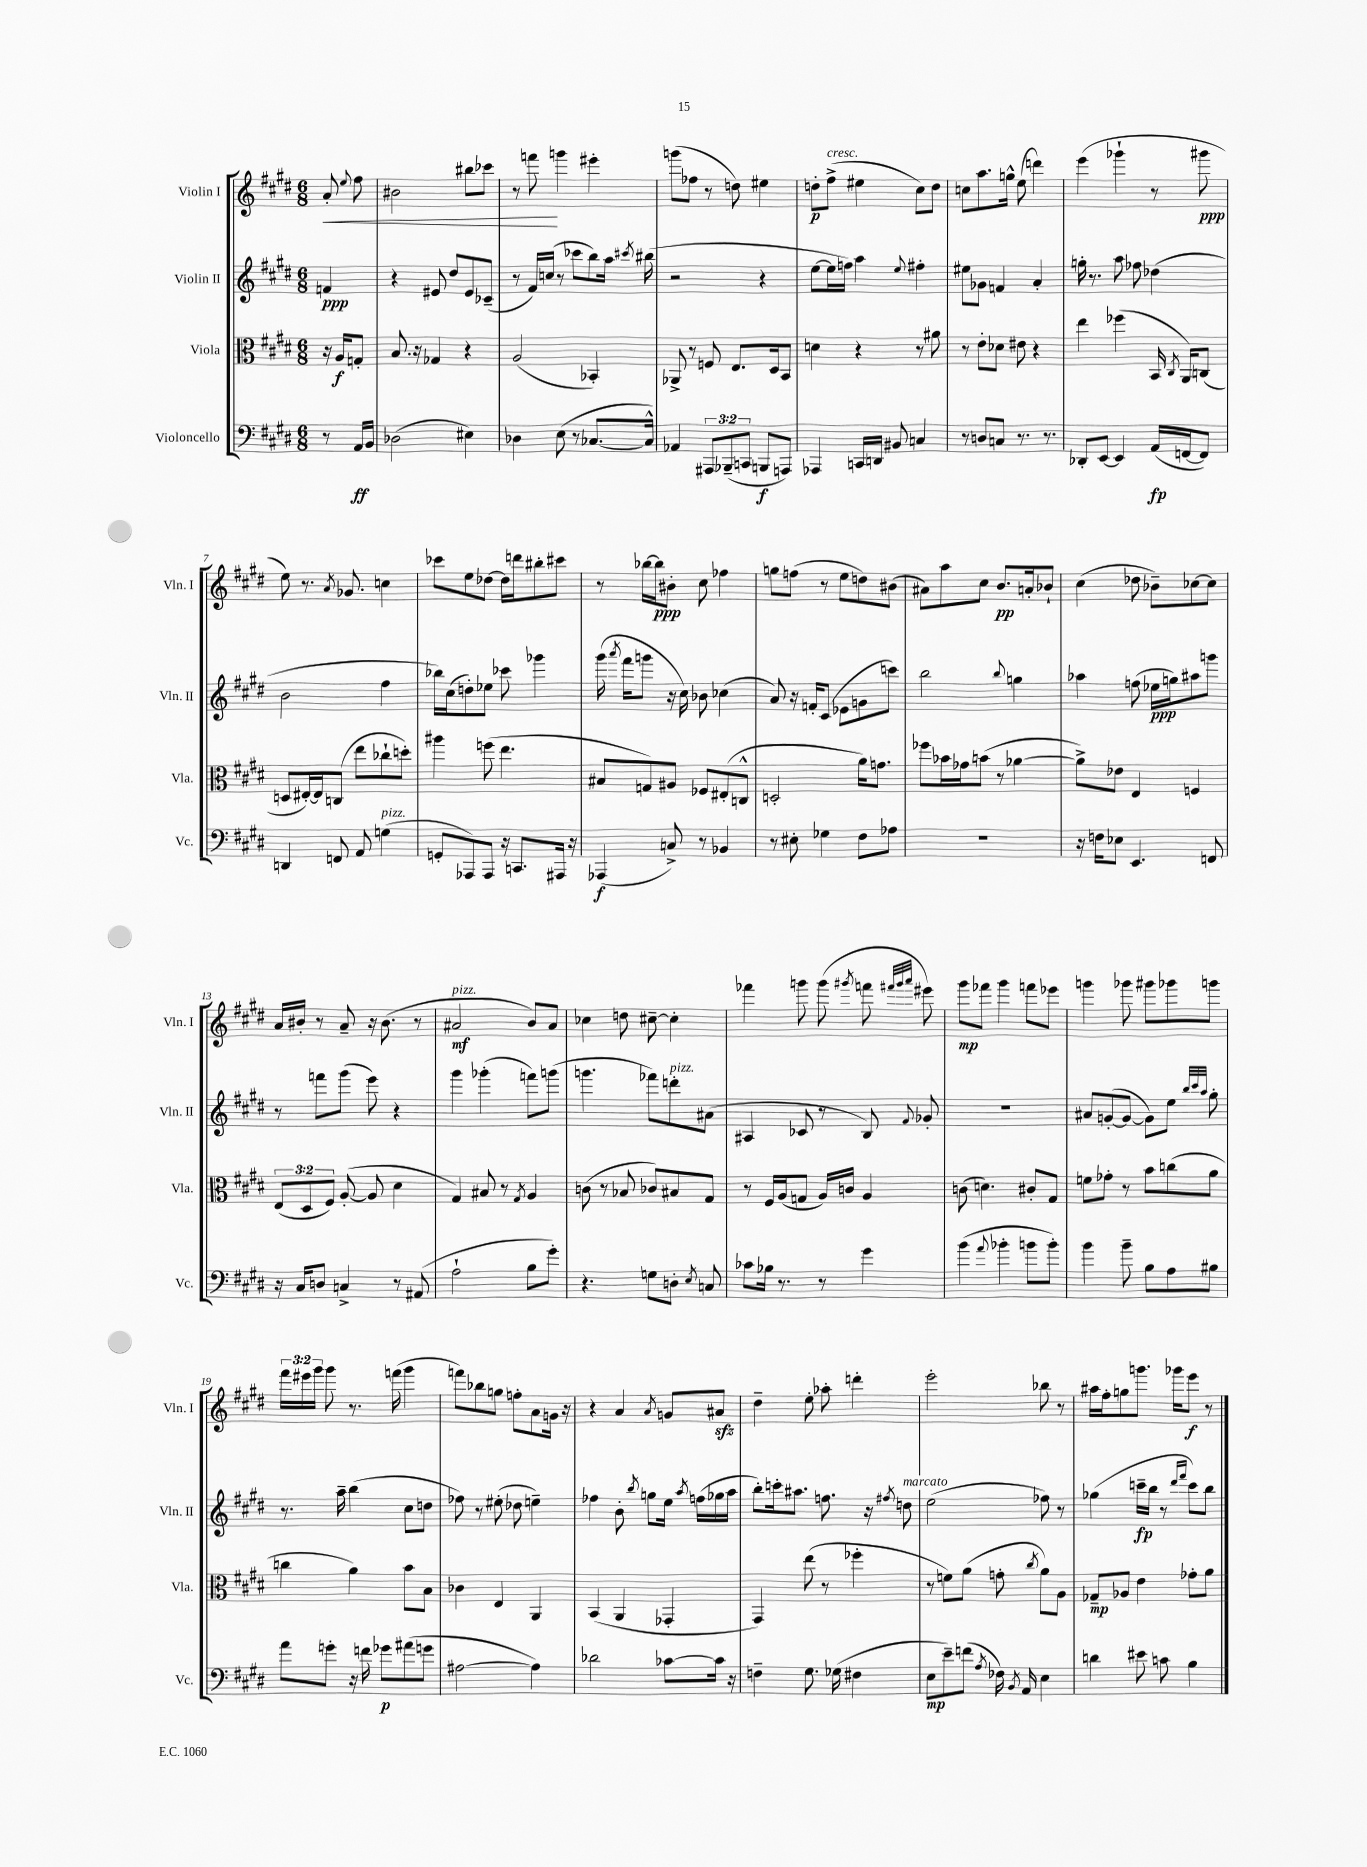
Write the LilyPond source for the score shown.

<<
\new StaffGroup <<
\new Staff = "s0" \with { instrumentName = "Violin I" shortInstrumentName = "Vln. I" } {
    \clef treble \key e \major \numericTimeSignature \time 6/8 \override Staff.TupletNumber.text = #tuplet-number::calc-fraction-text \partial 4
    \autoBeamOff a'8-.\< \appoggiatura { e''8 } fis''8 |
    bis'2 bis''8[ ces'''8] |
    r8 f'''8\! g'''4 eis'''4-. |
    g'''8[( fes''8] r8 d''8) eis''4 |
    d''8[-.\p fis''8]->^\markup { \italic "cresc." }( eis''4 cis''8[) d''8] |
    c''8[ a''8. g''16]-^ e''8( d'''4) |
    e'''4( ges'''4-! r8 gis'''8\ppp |
    e''8) r8. \acciaccatura { a'8 } ges'8. c''4 |
    ces'''8[ e''8 des''8]~ des''16[ d'''16 bis''8-. cis'''8] |
    r8 bes''16[~ bes''16\ppp bis'8]-. cis''8 fes''4 |
    g''8[ f''8]( r8 e''8[ d''8) bis'8]( |
    ais'8[) a''8 cis''8] b'8.[\pp a'16-. bes'8]-! |
    cis''4( des''8 bes'8[--) ces''8~ ces''8] |
    a'16[ bis'16]-. r8 a'8-- r16 bis'8.( r8 |
    ais'2\mf^\markup { \italic "pizz." } b'8[) ais'8] |
    ces''4 d''8 cis''8~-- cis''4-. |
    fes'''4 g'''8 g'''8( \acciaccatura { gis'''8 } f'''8 \grace { fis'''32[ gis'''32 a'''32] } eis'''8) |
    gis'''8[\mp fes'''8] gis'''4 f'''8[ ees'''8] |
    g'''4 ges'''8 gis'''8[ ges'''8 g'''8] |
    \tuplet 3/2 { fis'''16[ eis'''16 gis'''16] } gis'''8 r8. f'''16( gis'''4 |
    f'''8[) bes''8 g''8] f''8[-. a'8 g'16] r16 |
    r4 a'4 \acciaccatura { a'8 } g'8[ ais'8]\sfz |
    dis''4-- e''8-. aes''8-. d'''4-. |
    e'''2-. bes''8 r8 |
    ais''16[ fis''16-. g''8 g'''8.] ges'''16[ e'''8]\f r8 \bar "|." |
}
\new Staff = "s1" \with { instrumentName = "Violin II" shortInstrumentName = "Vln. II" } {
    \clef treble \key e \major \numericTimeSignature \time 6/8 \partial 4
    \autoBeamOff f'4\ppp |
    r4 eis'8 dis''8[ eis'8 ces'8]--( |
    r8 fis'16[) c''16]( r8 ces'''8[ b''8) a''16] \acciaccatura { cis'''8 } bis''16( |
    r2 r4 |
    e''8[~ e''16 f''16]) a''4 \appoggiatura { e''8 } fis''4-. |
    eis''8[ ges'8] f'4 a'4-. |
    g''16-. r8. a''8 fes''8 des''4( |
    b'2 fis''4 |
    bes''16[) cis''16( d''8-.) ees''8] ces'''8 ges'''4 |
    gis'''16( \acciaccatura { a'''8 } fis'''16[ g'''8] r16 cis''16) bes'8 ces''4( |
    a'8) r16 f'16[-. cis'8]( ees'8[ g'8 c'''8]) |
    b''2 \appoggiatura { b''8 } g''4 |
    aes''4 f''8( ees''16[\ppp g''16) ais''8 g'''8] |
    r8 f'''8[ gis'''8]( e'''8) r4 |
    gis'''4 ges'''4-.( f'''8[) g'''8]( |
    g'''4. fes'''8[) d'''8-.^\markup { \italic "pizz." } ais'8]( |
    ais4 ces'8 r8 b8) \appoggiatura { fis'8 } ges'8-. |
    R2. |
    ais'8[ g'8~-.( g'8]~ g'8[) e''8] \grace { b''32[ cis'''32 a''32] } gis''8-. |
    r8. a''16-- b''4( cis''8[ d''8] |
    fes''8) r8 eis''8-.( des''8 e''4--) |
    fes''4 b'8-. \acciaccatura { b''8 } g''8[ e''16] \acciaccatura { a''8 } f''16[( ges''16 a''16] |
    b''8[-.) c'''16-. ais''8.] f''8. r16 \acciaccatura { fis''8 } d''8^\markup { \italic "marcato" } |
    e''2( fes''8) r8 |
    ges''4( c'''16[--\fp b''16] r8 \grace { dis'''16[ fis'''16] } c'''8[) b''8] \bar "|." |
}
\new Staff = "s2" \with { instrumentName = "Viola" shortInstrumentName = "Vla." } {
    \clef alto \key e \major \numericTimeSignature \time 6/8 \override Staff.TupletNumber.text = #tuplet-number::calc-fraction-text \partial 4
    \autoBeamOff r16 a16[\f g8]-. |
    b8. r16 ges4 r4 |
    a2( bes,4-.) |
    aes,8-> r8 f8 e8.[ dis16 b,8] |
    d'4 r4 r8 ais'8 |
    r8 e'8[-. des'8] eis'8 r4 |
    e''4 fes''4( b,16 \acciaccatura { cis8 } a,16[) c8]( |
    d8[ eis16~-.) eis16 c8]( e''8[ ces''8-! d''8]-.) |
    ais''4 f''8( e''4. |
    bis8[ g8) ais8] fes8[ eis8-.( c8]-^ |
    d2-. a'16[) g'8.] |
    fes''8[ bes'16 ges'16 b'8]( r8 aes'4~ |
    aes'8[->) ees'8] e4 f4 |
    \tuplet 3/2 { e8[( dis8 fis8]) } a8~-.( a8 dis'4 |
    gis4) bis8 r8 \acciaccatura { gis8 } a4 |
    c'8( r8 bes8 ces'8[) bis8 gis8] |
    r8 fis16[ a16( g8] a16[) c'16] a4 |
    c'8( d'4.) cis'8[-. gis8] |
    f'8[ ges'8]-. r8 b'8[ c''8( a'8] |
    c''4 a'4) b'8[ b8] |
    ces'4 e4 a,4 |
    b,4( a,4 ges,4-. |
    gis,4) e''8( r8 fes''4-. |
    r8 f'8[) a'8]( g'8-. \acciaccatura { cis''8 } a'8[) a8] |
    ges8[--\mp aes8] e'4 ges'8[-. a'8] \bar "|." |
}
\new Staff = "s3" \with { instrumentName = "Violoncello" shortInstrumentName = "Vc." } {
    \clef bass \key e \major \numericTimeSignature \time 6/8 \override Staff.TupletNumber.text = #tuplet-number::calc-fraction-text \partial 4
    \autoBeamOff r8 a,16[\ff b,16] |
    des2( eis4) |
    des4 e8( r8 ces8.[~ ces16]-^) |
    aes,4 \tuplet 3/2 { ais,,8[ bes,,8--( c,8] } b,,8[\f a,,8]) |
    aes,,4 c,16[ d,16] bis,8 c4 |
    r8 d8[ c8] r8. r8. |
    des,8[-. e,8]~ e,4 a,16[\fp( f,16~ f,8]) |
    d,4 f,8 a,8 g4^\markup { \italic "pizz." }( |
    g,8[-. aes,,8) aes,,8] r16 c,8.[ ais,,16] r16 |
    aes,,4\f( c8->) r8 bes,4 |
    r8 eis8-. ges4 fis8[ aes8] |
    R2. |
    r16 f16[ ees8] e,4. f,8 |
    r16 cis16[ d8] c4-> r8 ais,8( |
    a2-! b8[ gis'8]-.) |
    r4. g8[ d8]-. \acciaccatura { e8 } c8 |
    ces'8[ bes16] r8. r8 gis'4 |
    b'4( \appoggiatura { a'8 } bes'4-. b'8[ b'8]-.) |
    b'4 b'8-- b8[ a8 bis8] |
    a'8[ g'8]-. r16 f'16 ges'8[\p ais'8( g'8] |
    ais2~ ais4) |
    des'2 ces'8[~ ces'16] r16 |
    f4-- gis8. ges16( fis4 |
    e8[\mp e'8--) f'8]( \acciaccatura { a8 } fes16) \acciaccatura { b,8 } a,16 e4 |
    d'4 eis'8 c'8 b4 \bar "|." |
}
>>
>>
